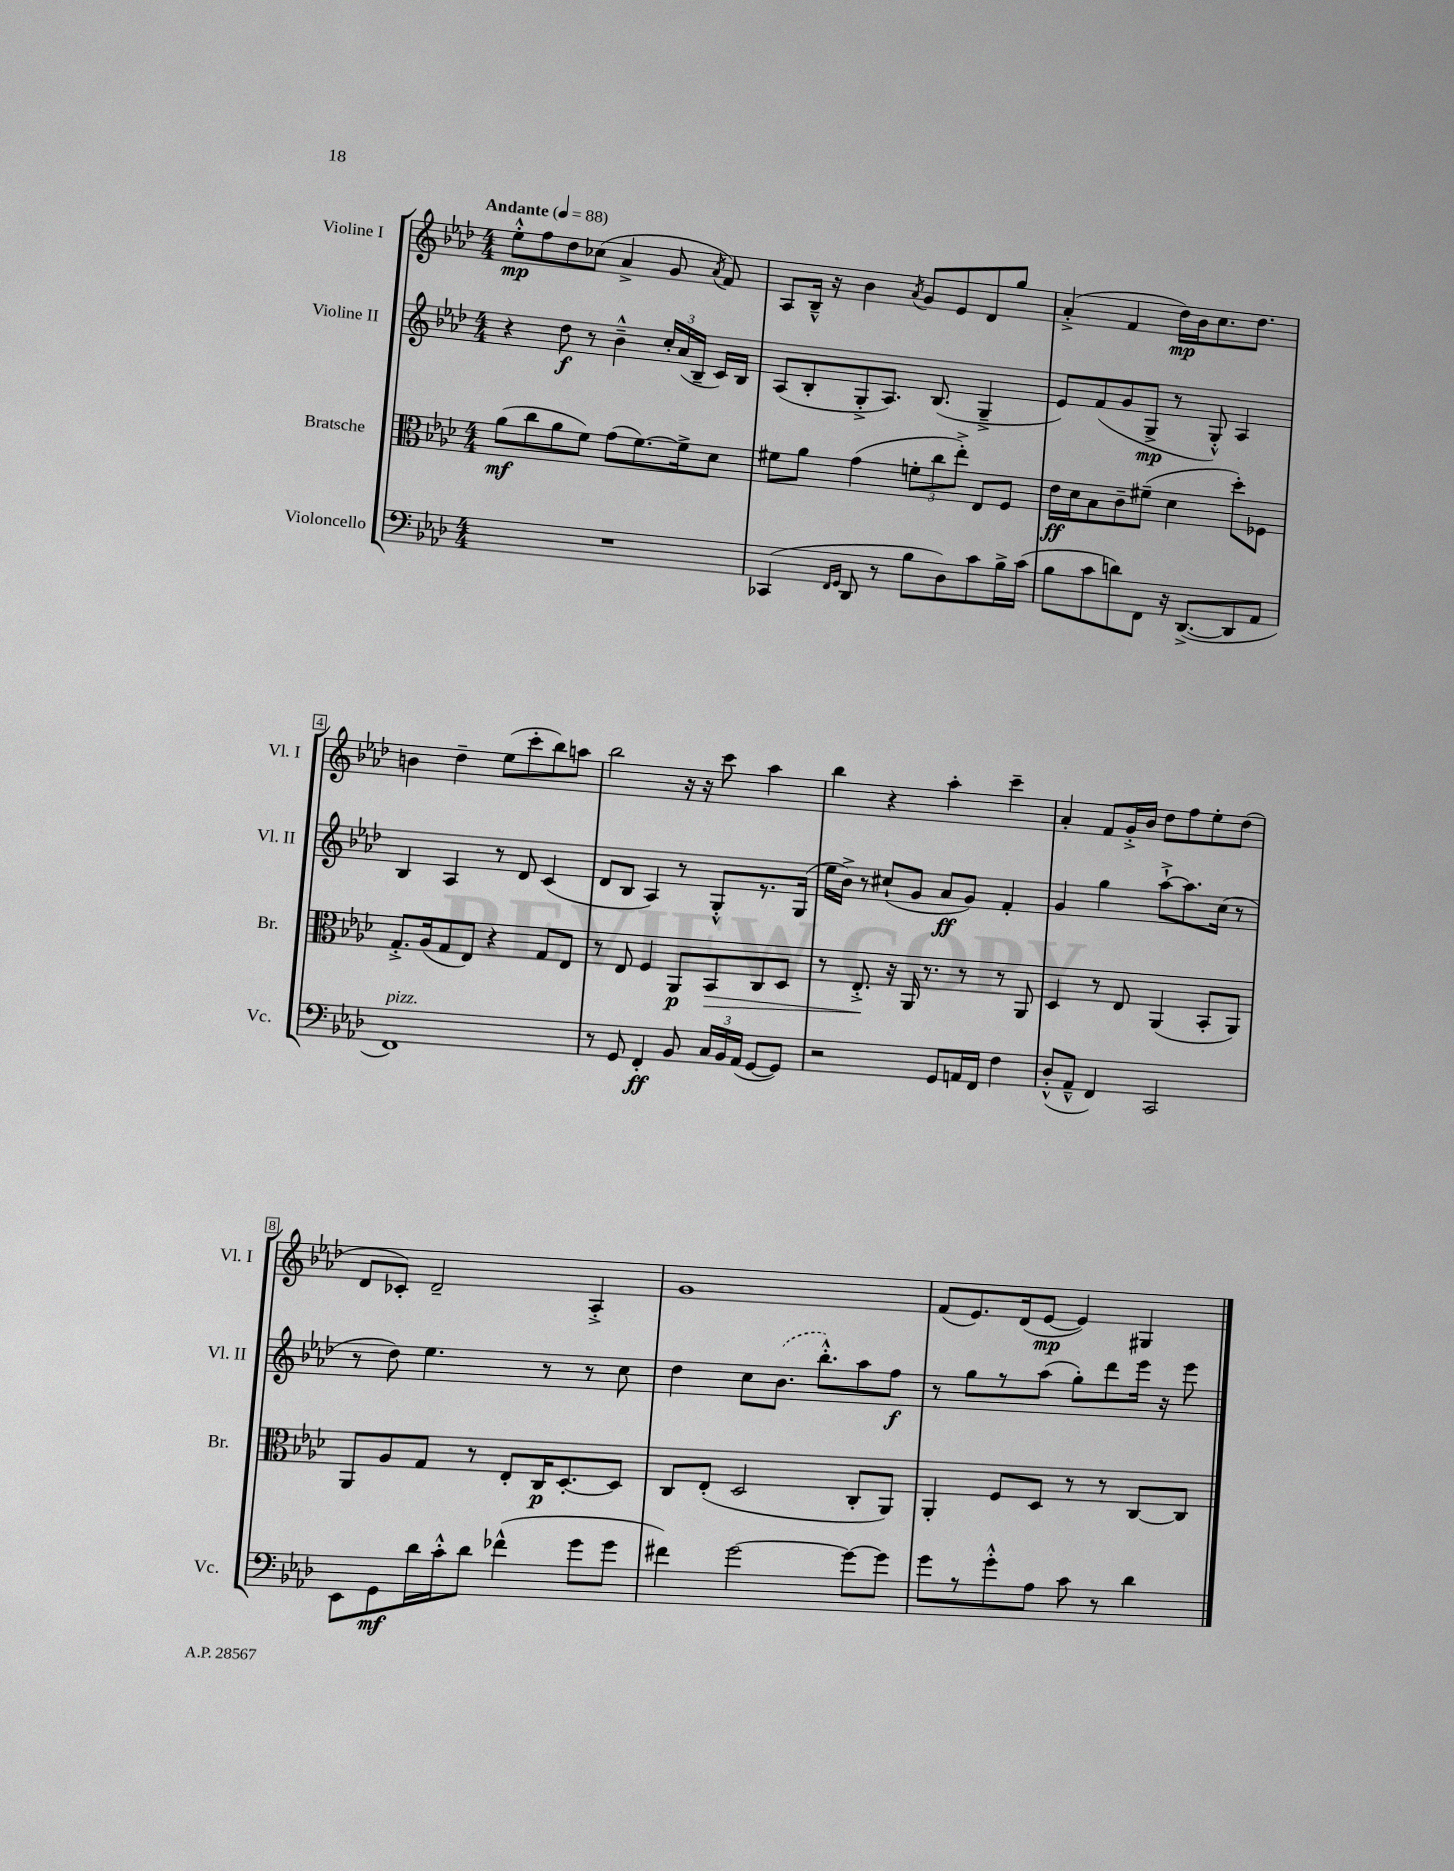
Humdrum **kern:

**kern	**dynam	**kern	**dynam	**kern	**dynam	**kern	**dynam
*part4	*part4	*part3	*part3	*part2	*part2	*part1	*part1
*staff4	*staff4	*staff3	*staff3	*staff2	*staff2	*staff1	*staff1
*I"Violoncello	*	*I"Bratsche	*	*I"Violine II	*	*I"Violine I	*
*I'Vc.	*	*I'Br.	*	*I'Vl. II	*	*I'Vl. I	*
*clefF4	*	*clefC3	*	*clefG2	*	*clefG2	*
*k[b-e-a-d-]	*	*k[b-e-a-d-]	*	*k[b-e-a-d-]	*	*k[b-e-a-d-]	*
*M4/4	*	*M4/4	*	*M4/4	*	*M4/4	*
*MM88	*	*MM88	*	*MM88	*	*MM88	*
=1	=1	=1	=1	=1	=1	=1	=1
!	!	!	!	!	!	!LO:TX:a:B:t=Andante	!
1r	.	(8a-\L	mf	4r	.	8ee-'^^\L	mp
.	.	8cc\	.	.	.	8ff\	.
.	.	8a-\	.	8dd-\	f	8dd-\	.
.	.	8f\J)	.	8r	.	(8cc-X\J	.
.	.	(8g\L	.	4b-~^^\	.	4a-^/	.
.	.	[8.f\)	.	.	.	.	.
.	.	.	.	24cc'/LL	.	8g/	.
.	.	.	.	(24a-/	.	.	.
.	.	16f^\k]	.	.	.	.	.
.	.	.	.	24B-~/JJ	.	.	.
.	.	.	.	.	.	8qa-/	.
.	.	8d-\J	.	16c/LL)	.	8f/)	.
.	.	.	.	16B-/JJ	.	.	.
=2	=2	=2	=2	=2	=2	=2	=2
(4CC-X/	.	8f#X\L	.	(8A-/L	.	8A-/L	.
.	.	8a-\J	.	8B-'/	.	16B-~^^/Jk	.
.	.	.	.	.	.	16r	.
16qqFF/LL	.	.	.	.	.	.	.
16qqGG/JJ	.	.	.	.	.	.	.
8DD-/	.	(4g\	.	8G'^/	.	4b-\	.
8r	.	.	.	8.A-/J)	.	.	.
.	.	.	.	.	.	8qa-/	.
8B-\L	.	12fn'\L	.	.	.	8g/L	.
.	.	.	.	(8.B-/	.	.	.
.	.	12cc\	.	.	.	.	.
8D-\)	.	.	.	.	.	8e-/	.
.	.	12ee-'^\J)	.	.	.	.	.
8c\	.	8E-/L	.	4G~^/	.	8d-/	.
16B-^\L	.	8F/J	.	.	.	8gg/J	.
(16c\JJ	.	.	.	.	.	.	.
=3	=3	=3	=3	=3	=3	=3	=3
8B-\L	.	16e-\LL	ff	8e-/L)	.	(4a-'^/	.
.	.	16d-\J	.	.	.	.	.
8c\	.	8B-\	.	(8f/	.	.	.
8dn\)	.	8c~\	.	8g/	.	4f/	.
8FF\J	.	(8f#X~\J	.	8G^/J	mp	.	.
16r	.	4d-\	.	8r	.	16dd-\LL)	mp
([8.DD-^/L	.	.	.	.	.	16b-\J	.
.	.	.	.	8G'^^/)	.	8.cc\	.
8DD-/]	.	8dd-'\L)	.	4A-/	.	.	.
.	.	.	.	.	.	8.dd-\J	.
8AA-/J	.	8F-X\J	.	.	.	.	.
!!LO:LB:g=z
=4	=4	=4	=4	=4	=4	=4	=4
!LO:TX:a:i:t=pizz.	!	!	!	!	!	!	!
1FF)	.	8.G'^/L	.	4B-/	.	4bn\	.
.	.	(16A-/k	.	.	.	.	.
.	.	8G/	.	4A-/	.	4dd-~\	.
.	.	8E-/J)	.	.	.	.	.
.	.	4r	.	8r	.	(8ee-\L	.
.	.	.	.	8d-/	.	8ccc'\	.
.	.	8G/L	.	(4c/	.	8bb-\)	.
.	.	8E-/J	.	.	.	8aan\J	.
=5	=5	=5	=5	=5	=5	=5	=5
8r	.	8r	.	8d-/L	.	2bb-\	.
8GG/	.	8E-/	.	8B-/J	.	.	.
4FF'/	ff	4F/	.	4A-/)	.	.	.
8BB-/	.	8AA-/L	p	8r	.	16r	.
.	.	.	.	.	.	16r	.
!	!	!	!LO:HP:b	!	!	!	!
24C/LL	.	8BB-/	>	8G'^^/L	.	8ccc\	.
24BB-/	.	.	.	.	.	.	.
(24AA-/JJ	.	.	.	.	.	.	.
[8GG/L	.	8C/	.	8.r	.	4aa-\	.
8GG/J])	.	8D-/J	.	.	.	.	.
.	.	.	.	(16G/Jk	.	.	.
=6	=6	=6	=6	=6	=6	=6	=6
2r	.	8r	.	16ee-\LL	.	4bb-\	.
.	.	.	.	16b-^\JJ)	.	.	.
.	.	8.E-'^/	.	8r	.	.	.
.	.	.	.	(8cc#X`/L	.	4r	.
.	.	16r	]	.	.	.	.
.	.	16AA-/	.	8g/J	.	.	.
.	.	8.r	.	.	.	.	.
8GG/L	.	.	.	8a-/L	ff	4aa-'\	.
16AAn/L	.	8r	.	8g/J)	.	.	.
16FF/JJ	.	.	.	.	.	.	.
4F\	.	8r	.	4f'/	.	4ccc~\	.
.	.	8AA-/	.	.	.	.	.
=7	=7	=7	=7	=7	=7	=7	=7
(8D-'^^/L	.	4D-/	.	4g/	.	4a-'/	.
8AA-~^^/J	.	.	.	.	.	.	.
4FF/)	.	8r	.	4gg\	.	8f/L	.
.	.	8E-/	.	.	.	16g'^/L	.
.	.	.	.	.	.	16b-/JJ	.
2CC/	.	(4AA-/	.	[8aa-`^\L	.	8dd-\L	.
.	.	.	.	8.aa-\]	.	8ff\	.
.	.	8BB-'/L	.	.	.	8ee-'\	.
.	.	.	.	(16cc\Jk	.	.	.
.	.	8AA-/J)	.	8r	.	(8dd-\J	.
!!LO:LB:g=z
=8	=8	=8	=8	=8	=8	=8	=8
8EE-\L	.	8AA-/L	.	8r	.	8d-/L	.
8GG\	mf	8A-/	.	8dd-\)	.	8c-X'/J)	.
16d-\L	.	8G/J	.	4.ee-\	.	2d-~/	.
16c'^^\J	.	.	.	.	.	.	.
8d-\J	.	8r	.	.	.	.	.
(4f-X^^\	.	8E-'/L	.	.	.	.	.
.	.	16C/K	p	8r	.	.	.
.	.	[8.D-'/	.	.	.	.	.
8g\L	.	.	.	8r	.	4A-'^/	.
8g\J	.	8D-/J]	.	8cc\	.	.	.
=9	=9	=9	=9	=9	=9	=9	=9
4f#X\)	.	8C/L	.	4dd-\	.	1g	.
.	.	(8E-'/J	.	.	.	.	.
[2g\	.	2D-/	.	8cc\L	.	.	.
.	.	.	.	(8.b-\J	.	.	.
.	.	.	.	8.bb-'^^\L)	.	.	.
8g\L_	.	8C'/L	.	8aa-\	.	.	.
8g\J]	.	8AA-/J)	.	8ff\J	f	.	.
=10	=10	=10	=10	=10	=10	=10	=10
8g\L	.	4AA-'/	.	8r	.	(8f/L	.
8r	.	.	.	8gg\L	.	8.e-/)	.
8g'^^\	.	8F/L	.	8r	.	.	.
.	.	.	.	.	.	(16d-/k	.
8A-\J	.	8D-/J	.	(8aa-\J	.	[8e-/J	mp
8c\	.	8r	.	8gg'\L)	.	4e-/])	.
8r	.	8r	.	8ddd-\	.	.	.
4d-\	.	[8C/L	.	16eee-\Jk	.	4G#X/	.
.	.	.	.	16r	.	.	.
.	.	8C/J]	.	8eee-\	.	.	.
==	==	==	==	==	==	==	==
*-	*-	*-	*-	*-	*-	*-	*-
